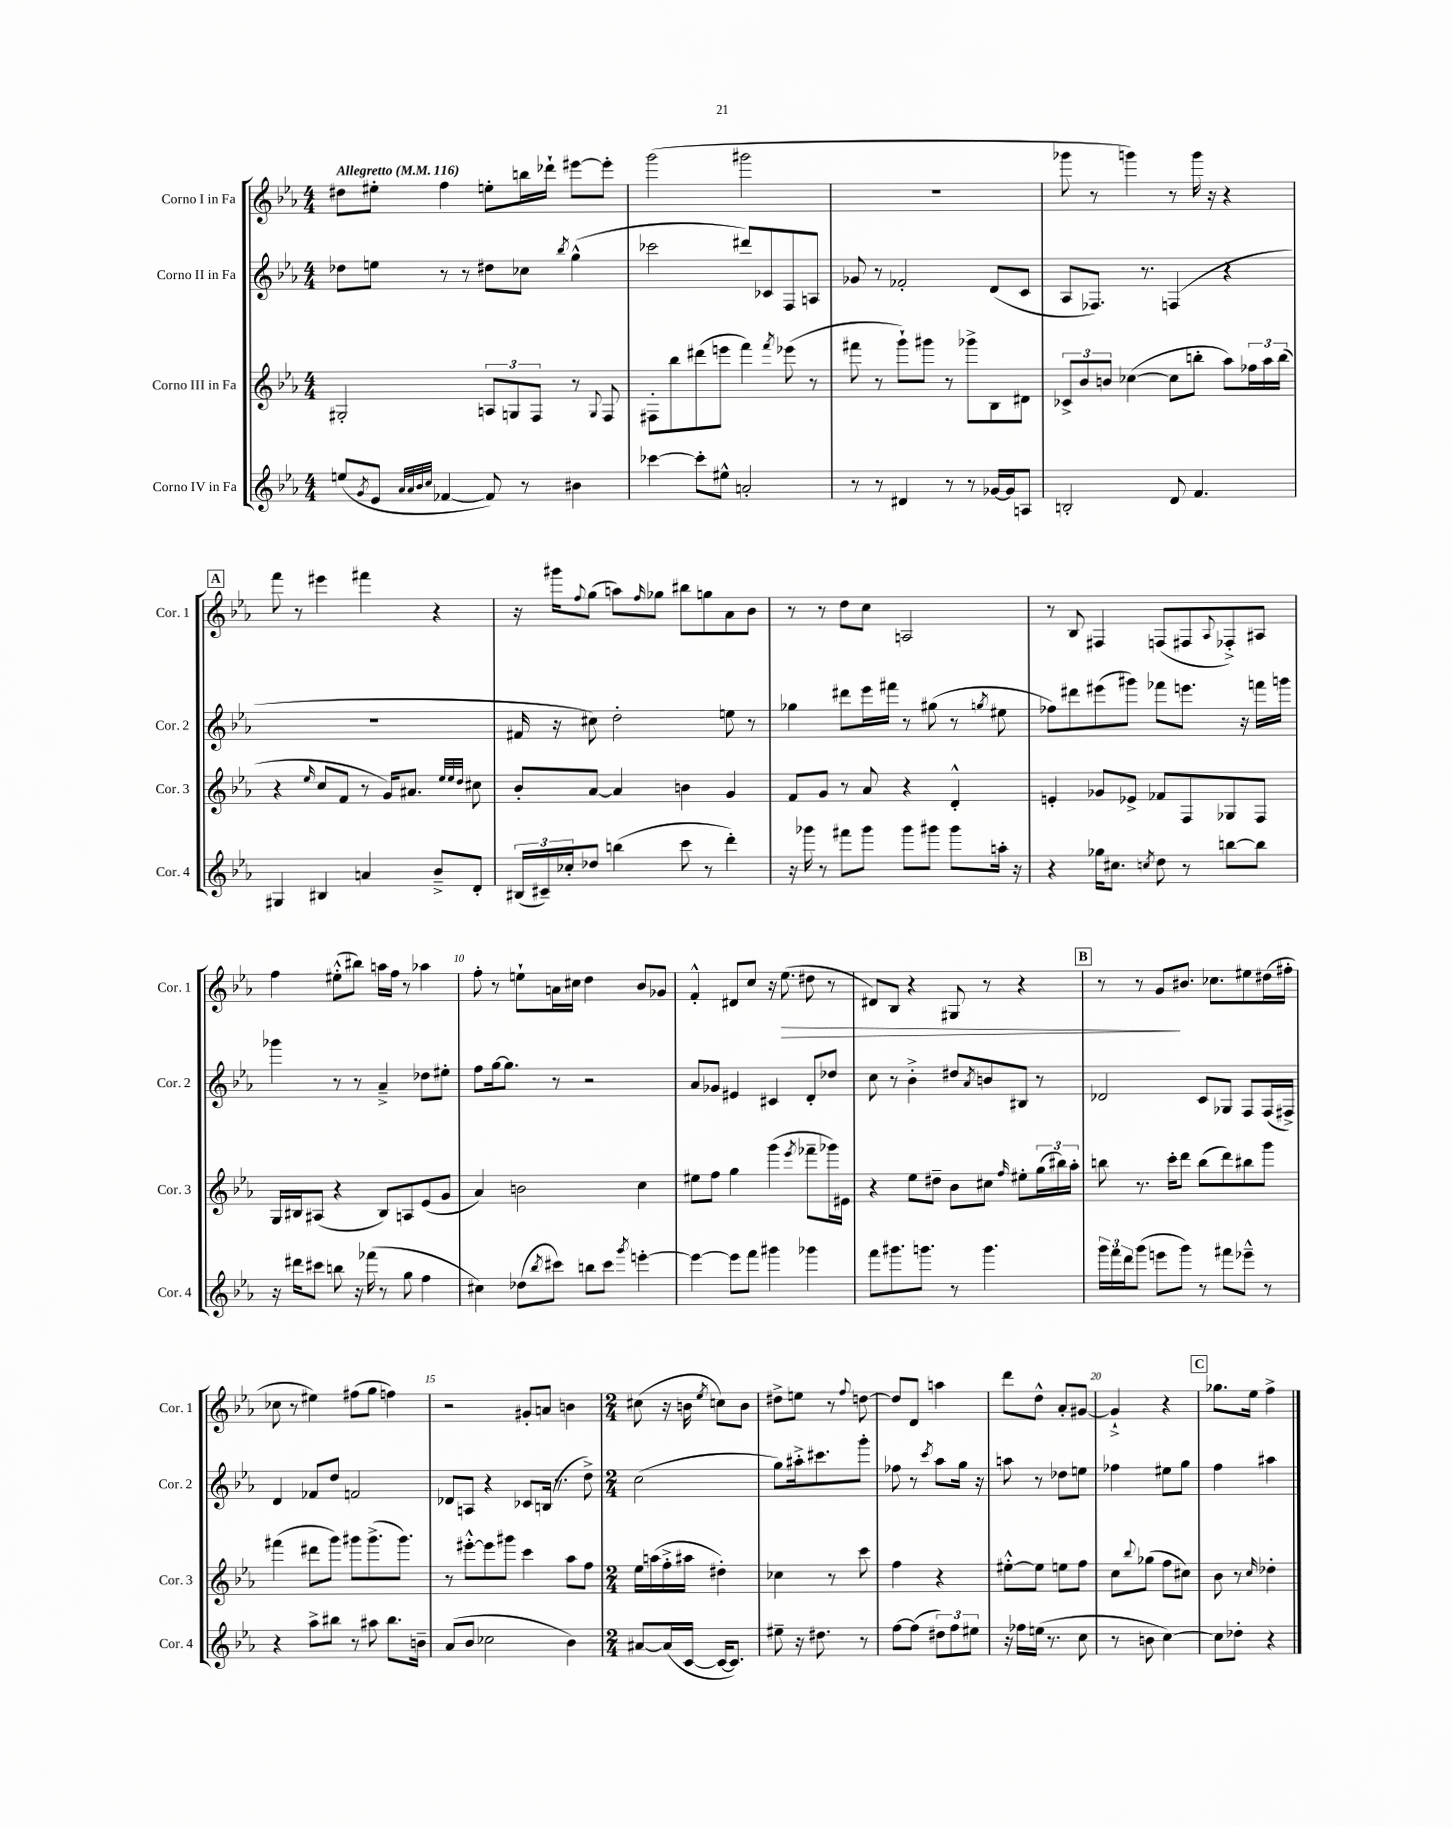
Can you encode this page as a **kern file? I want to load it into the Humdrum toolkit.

**kern	**kern	**kern	**kern	**dynam
*part4	*part3	*part2	*part1	*part1
*staff4	*staff3	*staff2	*staff1	*staff1
*I"Corno IV in Fa	*I"Corno III in Fa	*I"Corno II in Fa	*I"Corno I in Fa	*
*I'Cor. 4	*I'Cor. 3	*I'Cor. 2	*I'Cor. 1	*
*clefG2	*clefG2	*clefG2	*clefG2	*
*k[b-e-a-]	*k[b-e-a-]	*k[b-e-a-]	*k[b-e-a-]	*
*M4/4	*M4/4	*M4/4	*M4/4	*
*MM116	*MM116	*MM116	*MM116	*
=1	=1	=1	=1	=1
!	!	!	!LO:TX:a:B:t=Allegretto	!
(8een/L	2G#X'/	8dd-X\L	8dd#X\L	.
8qg/	.	.	.	.
8e-/J	.	8een\J	8ee#X'\J	.
32qqa-/LLL	.	.	.	.
32qqa-/	.	.	.	.
32qqb-/	.	.	.	.
32qqcc/JJJ	.	.	.	.
[4f-X/	.	8r	4ff\	.
.	.	8r	.	.
8f-/])	12An/L	8dd#X\L	8een'\L	.
.	12Gn/	.	.	.
8r	.	8cc-X\J	16bbn\L	.
.	12F/J	.	.	.
.	.	.	16ddd-X`\JJ	.
.	.	8qbb-/	.	.
4b#X\	8r	(4gg^^\	[8eee#X\L	.
.	8qqG/	.	.	.
.	8F/	.	8eee#'\J]	.
=2	=2	=2	=2	=2
[4ccc-X\	8F#X'\L	2ccc-X\	(2ggg\	.
.	8bb-\	.	.	.
8ccc-'\L]	(8ddd#X\	.	.	.
8ee#X^^\J	8eeen\J	.	.	.
2an'/	4fff\)	8ddd#X/L)	2ggg#X\	.
.	.	8c-X/	.	.
.	8qfff/	.	.	.
.	(8eee-X\	8F/	.	.
.	8r	8An/J	.	.
=3	=3	=3	=3	=3
8r	8fff#X\	8g-X/	1r	.
8r	8r	8r	.	.
4d#X/	8ggg`\L)	2f-X'/	.	.
.	8ggg#X\J	.	.	.
8r	8r	.	.	.
8r	8ggg-X^\L	.	.	.
[16g-X/LL	8B-\	(8d/L	.	.
16g-/J]	.	.	.	.
8An/J	8d#X\J	8c/J	.	.
=4	=4	=4	=4	=4
2Bn'/	12c-X^/L	8A-/L	8ggg-X\	.
.	12b-/	.	.	.
.	.	8.F-X/J)	8r	.
.	12bn/J	.	.	.
.	([4cc-X\	.	4gggn\)	.
.	.	8.r	.	.
8d/	8cc-\L]	(4Fn/	8r	.
4.f/	8bbn'\J	.	16ggg\	.
.	.	.	16r	.
.	8aa-\L)	4r	4r	.
.	24ff-X\L	.	.	.
.	24aa-\	.	.	.
.	(24bb\JJ	.	.	.
!!LO:LB:g=z
!!LO:REH:place=s1:t=A
=5	=5	=5	=5	=5
4G#X/	4r	1r	8fff\	.
.	.	.	8r	.
.	16qqee-/	.	.	.
4B#X/	8cc/L	.	4eee#X\	.
.	8f/J	.	.	.
4an/	8r	.	4fff#X\	.
.	16g/KL)	.	.	.
.	8.a#X/J	.	.	.
8b-~^/L	.	.	4r	.
.	32qqee-/LLL	.	.	.
.	32qqee-/	.	.	.
.	32qqdd/JJJ	.	.	.
8d'/J	8cc#X\	.	.	.
=6	=6	=6	=6	=6
(24B#X/LL	8b-'/L	16f#X/	16r	.
24c#X~/)	.	.	.	.
.	.	16r	16ggg#X\KL	.
24cc-X'/J	.	.	.	.
.	.	.	8qqff/	.
8dd-X/J	[8a-/J	8cc#X\)	(8gg\J	.
(4bbn\	4a-/]	2dd'\	8aan\L)	.
.	.	.	16qqff/	.
.	.	.	8gg-X\J	.
8ccc\	4bn\	.	8bb#X\L	.
8r	.	.	8ggn\	.
4ddd'\)	4g/	8een\	8a-\	.
.	.	8r	8b-\J	.
=7	=7	=7	=7	=7
16r	8f/L	4gg-X\	8r	.
16ggg-X\	.	.	.	.
8r	8g/J	.	8r	.
8fff#X\L	8r	8ddd#X\L	8dd\L	.
8ggg-\J	8a-/	16eee-\L	8cc\J	.
.	.	16fff#X\JJ	.	.
8ggg-\L	4r	8r	2An/	.
8ggg#X\J	.	(8gg#X\	.	.
8ggg#\L	4d'^^/	8r	.	.
.	.	8qggn/	.	.
16aan'\Jk	.	8ee#X\	.	.
16r	.	.	.	.
=8	=8	=8	=8	=8
4r	4en'/	8ff-X\L)	8r	.
.	.	8ddd#X\	8B-/	.
16gg-X\KL	8g-X/L	(8eee#X\	4F#X/	.
8.cc#X\J	.	.	.	.
.	8e-X^/J	8ggg#X\J)	.	.
8qccn/	.	.	.	.
8dd\	8f-X/L	8fff-X\L	(8Fn/L	.
8r	8F/	8.eeen\J	8F#X/	.
.	.	.	8qqA-/	.
[8bbn\L	8G-X/	.	8F-X'^/)	.
.	.	16r	.	.
8bb\J]	8F/J	16fffn\LL	8A#X/J	.
.	.	16gggn\JJ	.	.
!!LO:LB:g=z
=9	=9	=9	=9	=9
16r	16G/LL	4ggg-X\	4ff\	.
16ddd#X\KL	16B#X/J	.	.	.
8ccc#X\J	(8A#X/J	.	.	.
8bbn\	4r	8r	(8ee#X'^^\L	.
16r	.	8r	8bb#X\J)	.
(16fff-X\	.	.	.	.
8r	8B#/L)	4a-~^/	16aan\LL	.
.	.	.	16ff\JJ	.
8gg\	8An/	.	8r	.
4ff\	(8e-/	8dd-X\L	4aa-X\	.
.	8g/J	8ee#X'\J	.	.
=10	=10	=10	=10	=10
4cc#X\)	4a-/)	8ff\L	8ff'\	.
.	.	[16gg\k	8r	.
.	.	8.gg\J]	.	.
(8dd-X\L	2bn\	.	8een`\L	.
8qbb-/	.	.	.	.
8ccc#X\J)	.	8r	16an\L	.
.	.	.	16cc#X\JJ	.
8bbn\L	.	2r	4dd\	.
8ccc#\J	.	.	.	.
8qggg/	.	.	.	.
[4eeen'\	4cc\	.	8b-/L	.
.	.	.	8g-X/J	.
=11	=11	=11	=11	=11
4eee\_	8ee#X\L	8a-/L	4f'^^/	.
.	8ff\J	8g-X/J	.	.
8eee\L]	4gg\	4e#X/	8d#X/L	.
8fff\J	.	.	8cc/J	.
4ggg#X\	(4ggg\	4c#X/	16r	.
!	!	!	!	!LO:HP:b
.	.	.	(8.ee-\	>
.	8qeee-/	.	.	.
4ggg-X\	8fff-X~\L	8d'/L	8dd#X\	.
.	16ggg-X\L)	8dd-X/J	8r	.
.	16e#X\JJ	.	.	.
=12	=12	=12	=12	=12
8fff\L	4r	8cc\	8d#X/L)	.
8.ggg#X\	.	8r	8B-/J	.
.	8ee-\L	4b-'^\	4r	.
8.gggn\J	.	.	.	.
.	8dd#X~\J	.	.	.
8r	8b-\L	8dd#X/L	8G#X/	.
.	.	8qa-/	.	.
4.ggg\	8cc#X\J	8bn/	8r	.
.	16qqff/	.	.	.
.	8ee#X'\L	8B#X/J	4r	.
.	(24gg\L	8r	.	.
.	24bb#X\)	.	.	.
.	24aa-'\JJ	.	.	.
!!LO:REH:place=s1:t=B
=13	=13	=13	=13	=13
24ggg\LL	8bbn\	2d-X/	8r	.
24fff\	.	.	.	.
24ddd\J	.	.	.	.
(8ggg\J	8.r	.	8r	.
8eeen\L	.	.	8g/L	.
.	16ccc'\KL	.	.	.
8ggg\J)	8ddd\J	.	8.b#X/J	]
8r	(8bb\L	8c/L	.	.
.	.	.	8.cc-X\L	.
8fff#X\L	8ddd\)	8G-X/J	.	.
8eee-X~^^\J	8bb#X\	8F/L	8ee#X\	.
8r	8ggg\J	(16F/L	(16dd#X\L	.
.	.	16F#X^/JJ)	16ff#X'\JJ	.
!!LO:LB:g=z
=14	=14	=14	=14	=14
4r	(4fff#X\	4d/	8cc-X\	.
.	.	.	8r	.
8aa-^\L	8ddd#X\L	8f-X/L	4ee#X\)	.
8bb#X\J	8ggg\J)	8dd/J	.	.
8r	8ggg#X\L	2fn/	(8ff#X\L	.
8aa#X\	(8.ggg#^\	.	8gg\J	.
8.bb#\L	.	.	4ffn\)	.
.	8.ggg#\J)	.	.	.
16bn~\Jk	.	.	.	.
=15	=15	=15	=15	=15
(8a-/L	8r	8d-X/L	2r	.
8b-/J	[8eee#X'^^\L	8An/J	.	.
2cc-X\	8eee#\]	4r	.	.
.	8ggg#X\J	.	.	.
.	4ccc\	8c-X/L	8g#X'/L	.
.	.	(16Bn/Jk	8an/J	.
.	.	8.r	.	.
4b-\)	8aa-\L	.	4bn\	.
.	8ff\J	8dd^\)	.	.
=16	=16	=16	=16	=16
*M2/4	*M2/4	*M2/4	*M2/4	*
[8a#X/L	16ee-\LL	(2cc\	(8cc#X\	.
.	(16aan\	.	.	.
(16a#/L]	16ff'^\	.	16r	.
[16c/JJ	16aa#X\JJ	.	16bn\	.
.	.	.	8qee-/	.
16c/KL_	4dd#X'\)	.	8ccn\L)	.
8.c/J])	.	.	.	.
.	.	.	8b\J	.
=17	=17	=17	=17	=17
8ee#X~\	4cc-X\	8gg\L)	8dd#X^\L	.
16r	.	16aa#X'^\k	8een\J	.
8.dd#X\	.	8.ccc#X\	.	.
.	8r	.	8r	.
.	.	.	8qqff/	.
8r	8ccc\	8ggg'\J	[8ddn\	.
=18	=18	=18	=18	=18
[8ff\L	4ff\	8ff-X\	8dd/L]	.
(8ff\J]	.	8r	8d/J	.
.	.	8qccc/	.	.
12dd#X\L)	4r	8aa-\L	4aan\	.
12ff\	.	.	.	.
.	.	16gg\Jk	.	.
12ee#X\J	.	.	.	.
.	.	16r	.	.
=19	=19	=19	=19	=19
16r	[8ee#X'^^\L	8aan\	8ddd\L	.
16ff-X\LL	.	.	.	.
(16een\JJ	8ee#\J]	8r	8dd^^\J	.
8.r	.	.	.	.
.	8een\L	8dd-X\L	8a-'/L	.
8cc\	8ff\J	8een\J	[8g#X/J	.
=20	=20	=20	=20	=20
8r	8cc\L	4ff-X\	4g#`^/]	.
.	8qqbb-/	.	.	.
8bn\	(8gg-X\J	.	.	.
[4cc\)	8ff\L	8ee#X\L	4r	.
.	8cc#X\J)	8gg\J	.	.
!!LO:REH:place=s1:t=C
=21	=21	=21	=21	=21
8cc\L]	8b-\	4ff\	8.gg-X\L	.
8dd-X'\J	8r	.	.	.
.	.	.	16ee-\Jk	.
.	16qqcc/	.	.	.
4r	4dd-X'\	4aa#X\	4ff^\	.
==	==	==	==	==
*-	*-	*-	*-	*-
